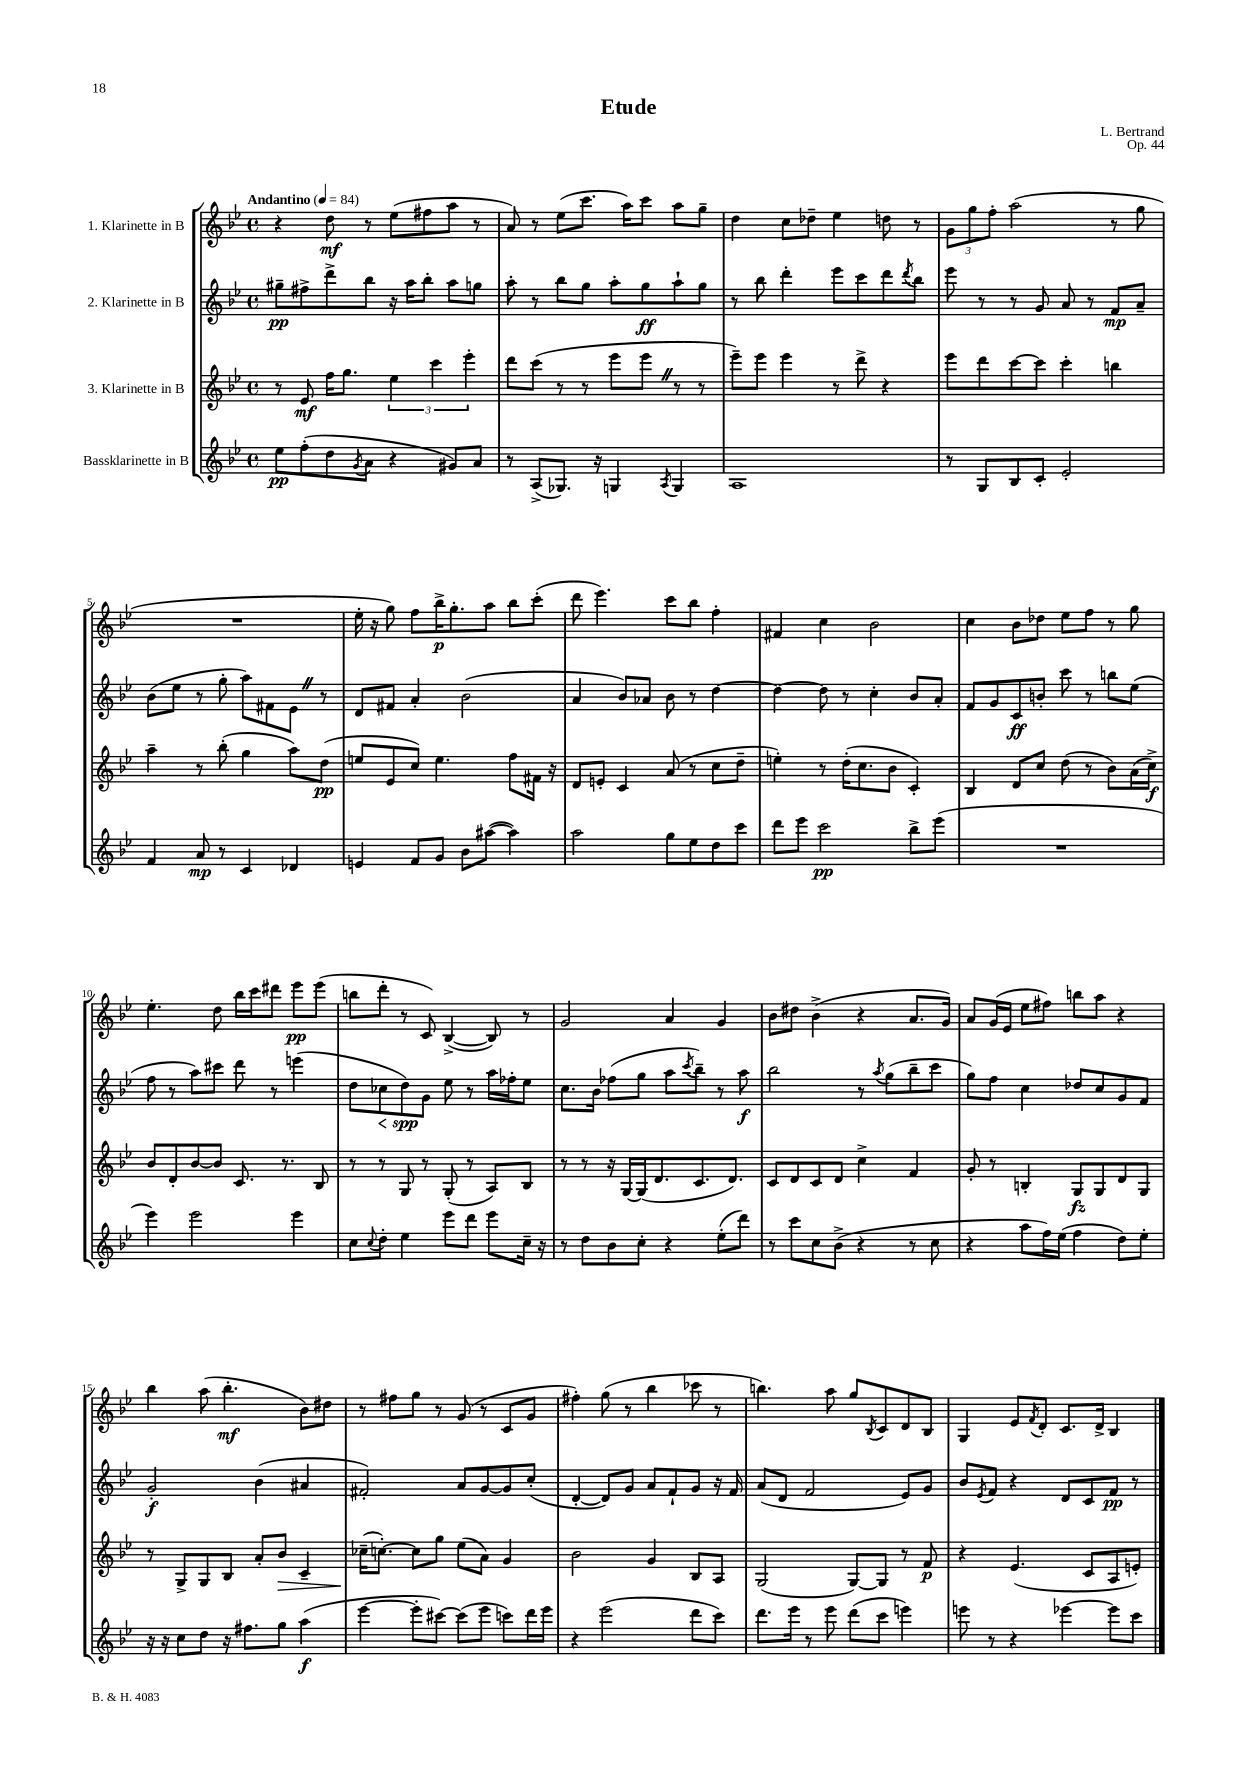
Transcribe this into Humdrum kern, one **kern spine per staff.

**kern	**dynam	**kern	**dynam	**kern	**dynam	**kern	**dynam
*part4	*part4	*part3	*part3	*part2	*part2	*part1	*part1
*staff4	*staff4	*staff3	*staff3	*staff2	*staff2	*staff1	*staff1
*I"Bassklarinette in B	*	*I"3. Klarinette in B	*	*I"2. Klarinette in B	*	*I"1. Klarinette in B	*
*clefG2	*	*clefG2	*	*clefG2	*	*clefG2	*
*k[b-e-]	*	*k[b-e-]	*	*k[b-e-]	*	*k[b-e-]	*
*M4/4	*	*M4/4	*	*M4/4	*	*M4/4	*
*met(c)	*	*met(c)	*	*met(c)	*	*met(c)	*
*MM84	*	*MM84	*	*MM84	*	*MM84	*
=1	=1	=1	=1	=1	=1	=1	=1
!	!	!	!	!	!	!LO:TX:a:B:t=Andantino	!
8ee-\L	pp	8r	.	8gg#X~\L	pp	4r	.
(8ff'\	.	8e-/	mf	8ff#X^\	.	.	.
8dd\	.	16ff\KL	.	8ddd^\	.	8dd\	mf
.	.	8.gg\J	.	.	.	.	.
8qg/	.	.	.	.	.	.	.
8a\J	.	.	.	8bb-\J	.	8r	.
4r	.	6ee-\	.	16r	.	(8ee-\L	.
.	.	.	.	16aa\KL	.	.	.
.	.	.	.	8bb-'\J	.	8ff#X\	.
.	.	6ccc\	.	.	.	.	.
8g#X/L)	.	.	.	8aa\L	.	8aa\J	.
.	.	6eee-'\	.	.	.	.	.
8a/J	.	.	.	8ggn\J	.	8r	.
=2	=2	=2	=2	=2	=2	=2	=2
8r	.	8ddd\L	.	8aa'\	.	8a/)	.
(8A^/L	.	(8ccc\J	.	8r	.	8r	.
8.G-X/J)	.	8r	.	8bb-\L	.	(8ee-\L	.
.	.	8r	.	8gg\J	.	8.ccc\J	.
16r	.	.	.	.	.	.	.
4Gn/	.	8eee-\L	.	8aa'\L	.	.	.
.	.	.	.	.	.	16aa\KL)	.
.	.	8eee-Z\J	.	8gg\	ff	8ccc\J	.
8qA/	.	.	.	.	.	.	.
4G/	.	8r	.	8aa`\	.	8aa\L	.
.	.	8r	.	8gg\J	.	8gg~\J	.
=3	=3	=3	=3	=3	=3	=3	=3
1A	.	8eee-~\L)	.	8r	.	4dd\	.
.	.	8eee-\J	.	8bb-\	.	.	.
.	.	4eee-\	.	4ddd'\	.	8cc\L	.
.	.	.	.	.	.	8dd-X~\J	.
.	.	8r	.	8eee-\L	.	4ee-\	.
.	.	8ddd^\	.	8ccc\	.	.	.
.	.	4r	.	8ddd\	.	8ddn\	.
.	.	.	.	8qddd/	.	.	.
.	.	.	.	8bb-\J	.	8r	.
=4	=4	=4	=4	=4	=4	=4	=4
8r	.	8eee-\L	.	8eee-\	.	12g\L	.
.	.	.	.	.	.	12gg\	.
8G/L	.	8ddd\	.	8r	.	.	.
.	.	.	.	.	.	12ff'\J	.
8B-/	.	[8ccc\	.	8r	.	(2aa\	.
8c'/J	.	8ccc\J]	.	8g/	.	.	.
2e-'/	.	4ccc'\	.	8a/	.	.	.
.	.	.	.	8r	.	.	.
.	.	4bbn\	.	8f/L	mp	8r	.
.	.	.	.	8a~/J	.	8gg\	.
!!LO:LB:g=z
=5	=5	=5	=5	=5	=5	=5	=5
4f/	.	4aa~\	.	(8b-\L	.	1r	.
.	.	.	.	8ee-\J	.	.	.
8a/	mp	8r	.	8r	.	.	.
8r	.	(8bb-'\	.	8gg'\	.	.	.
4c/	.	4gg\	.	8aa\L)	.	.	.
.	.	.	.	8f#X\	.	.	.
4d-X/	.	8aa\L)	.	8e-Z\J	.	.	.
.	.	(8dd\J	pp	8r	.	.	.
=6	=6	=6	=6	=6	=6	=6	=6
4en/	.	8een/L	.	8d/L	.	16ee-'\	.
.	.	.	.	.	.	16r	.
.	.	8e-/	.	8f#X/J	.	8gg\)	.
8f/L	.	8cc/J)	.	4a'/	.	8ff\L	.
8g/J	.	4.ee\	.	.	.	16bb-^\K	p
.	.	.	.	.	.	8.gg'\	.
8b-\L	.	.	.	(2b-\	.	.	.
([8aa#X\J	.	.	.	.	.	8aa\J	.
4aa#\])	.	8ff\L	.	.	.	8bb-\L	.
.	.	16f#X\Jk	.	.	.	(8ccc'\J	.
.	.	16r	.	.	.	.	.
=7	=7	=7	=7	=7	=7	=7	=7
2aa\	.	8d/L	.	4a/	.	8ddd\	.
.	.	8en'/J	.	.	.	4.eee-\)	.
.	.	4c/	.	8b-/L)	.	.	.
.	.	.	.	8a-X/J	.	.	.
8gg\L	.	(8a/	.	8b-\	.	8ccc\L	.
8ee-\	.	8r	.	8r	.	8bb-\J	.
8dd\	.	8cc\L	.	[4dd\	.	4ff'\	.
8ccc\J	.	8dd~\J	.	.	.	.	.
=8	=8	=8	=8	=8	=8	=8	=8
8ddd\L	.	4een'\)	.	4dd\_	.	4f#X/	.
8eee-\J	.	.	.	.	.	.	.
2ccc\	pp	8r	.	8dd\]	.	4cc\	.
.	.	(16dd'\KL	.	8r	.	.	.
.	.	8.cc\	.	.	.	.	.
.	.	.	.	4cc'\	.	2b-\	.
.	.	8b-\J	.	.	.	.	.
8bb-^\L	.	4c'/)	.	8b-/L	.	.	.
(8eee-\J	.	.	.	8a'/J	.	.	.
=9	=9	=9	=9	=9	=9	=9	=9
1r	.	4B-/	.	8f/L	.	4cc\	.
.	.	.	.	8g/	.	.	.
.	.	8d/L	.	8c/	ff	8b-\L	.
.	.	8cc/J	.	8bn'/J	.	8dd-X\J	.
.	.	(8dd\	.	8ccc\	.	8ee-\L	.
.	.	8r	.	8r	.	8ff\J	.
.	.	8b-\L)	.	8bbn\L	.	8r	.
.	.	(16a\L	.	(8ee-\J	.	8gg\	.
.	.	16cc^\JJ)	f	.	.	.	.
!!LO:LB:g=z
=10	=10	=10	=10	=10	=10	=10	=10
4eee-\)	.	8b-/L	.	8ff\	.	4.ee-'\	.
.	.	8d'/	.	8r	.	.	.
2eee-\	.	[8b-/	.	8aa\L)	.	.	.
.	.	8b-/J]	.	8ccc#X\J	.	8dd\	.
.	.	8.c/	.	8ddd\	.	16bb-\LL	.
.	.	.	.	.	.	16ccc\J	.
.	.	.	.	8r	.	8ddd#X\J	.
.	.	8.r	.	.	.	.	.
4eee-\	.	.	.	(4eeen\	.	8eee-\L	pp
.	.	8B-/	.	.	.	(8eee-\J	.
=11	=11	=11	=11	=11	=11	=11	=11
8cc\L	.	8r	.	8dd\L	.	8bbn\L	.
8qqcc/	.	.	.	.	.	.	.
!	!	!	!	!	!LO:HP:b	!	!
8dd'\J	.	8r	.	8cc-X\	<	8ddd'\J	.
4ee-\	.	8G/	.	8dd\)	spp	8r	.
.	.	8r	.	8g\J	[	8c/)	.
8eee-\L	.	(8G'/	.	8ee-\	.	([4B-^/	.
8ddd\J	.	8r	.	8r	.	.	.
8eee-\L	.	8A/L)	.	16aa\LL	.	8B-/])	.
.	.	.	.	16ff-X'\J	.	.	.
16cc~\Jk	.	8B-/J	.	8ee-\J	.	8r	.
16r	.	.	.	.	.	.	.
=12	=12	=12	=12	=12	=12	=12	=12
8r	.	8r	.	8.cc\L	.	2g/	.
8dd\L	.	8r	.	.	.	.	.
.	.	.	.	16b-\Jk	.	.	.
8b-\	.	16r	.	(8ff-X\L	.	.	.
.	.	[16G/LL	.	.	.	.	.
8cc'\J	.	(16G/J]	.	8gg\J	.	.	.
.	.	8.d/	.	.	.	.	.
4r	.	.	.	8aa\L	.	4a/	.
.	.	.	.	8qccc/	.	.	.
.	.	8.c/	.	8bb-~\J)	.	.	.
(8ee-'\L	.	.	.	8r	.	4g/	.
.	.	8.d/J)	.	.	.	.	.
8ddd\J)	.	.	.	8aa\	f	.	.
=13	=13	=13	=13	=13	=13	=13	=13
8r	.	8c/L	.	2bb-\	.	8b-\L	.
8ccc\L	.	8d/	.	.	.	8dd#X\J	.
8cc\	.	8c/	.	.	.	(4b-^\	.
(8b-^\J	.	8d/J	.	.	.	.	.
4r	.	4cc^\	.	8r	.	4r	.
.	.	.	.	8qaa/	.	.	.
.	.	.	.	(8gg\L	.	.	.
8r	.	4f/	.	8bb-~\	.	8.a/L	.
8cc\	.	.	.	8ccc\J	.	.	.
.	.	.	.	.	.	16g/Jk)	.
=14	=14	=14	=14	=14	=14	=14	=14
4r	.	8g'/	.	8gg\L)	.	8a/L	.
.	.	8r	.	8ff\J	.	(16g/L	.
.	.	.	.	.	.	16e-/JJ	.
8aa\L	.	4Bn'/	.	4cc\	.	8ee-\L	.
16ff\L)	.	.	.	.	.	8ff#X\J)	.
(16ee-\JJ	.	.	.	.	.	.	.
4ff\	.	8G/L	fz	8dd-X/L	.	8bbn\L	.
.	.	8G/	.	8cc/	.	8aa\J	.
8dd\L)	.	8d/	.	8g/	.	4r	.
8ee-'\J	.	8G/J	.	8f/J	.	.	.
!!LO:LB:g=z
=15	=15	=15	=15	=15	=15	=15	=15
16r	.	8r	.	2g'/	f	4bb-\	.
16r	.	.	.	.	.	.	.
8cc\L	.	8G^/L	.	.	.	.	.
8dd\J	.	8G/	.	.	.	(8aa\	.
16r	.	8B-/J	.	.	.	4.bb-'\	mf
8.ff#X\L	.	.	.	.	.	.	.
.	.	8a'/L	.	(4b-\	.	.	.
!	!	!	!LO:HP:b	!	!	!	!
8gg\J	.	8b-/J	>	.	.	.	.
(4aa\	f	4c~/	.	4a#X/	.	8b-\L)	.
.	.	.	.	.	.	8dd#X\J	.
=16	=16	=16	=16	=16	=16	=16	=16
[4eee-\	.	(16cc-X~\KL	.	2f#X'/)	.	8r	.
.	.	[8.ccn'\J)	]	.	.	.	.
.	.	.	.	.	.	8ff#X\L	.
8eee-'\L]	.	8cc\L]	.	.	.	8gg\J	.
[8ccc#X\J)	.	8gg\J	.	.	.	8r	.
(8ccc#\L]	.	(8ee-\L	.	8a/L	.	(8g/	.
8eee-\J	.	8a\J)	.	[8g/	.	8r	.
8cccn\L)	.	4g/	.	8g/]	.	8c/L	.
16ddd\L	.	.	.	(8cc'/J	.	8g/J	.
16eee-\JJ	.	.	.	.	.	.	.
=17	=17	=17	=17	=17	=17	=17	=17
4r	.	2b-\	.	[4d'/	.	4ff#X'\)	.
(2eee-\	.	.	.	8d/L])	.	(8gg\	.
.	.	.	.	8g/J	.	8r	.
.	.	4g/	.	8a/L	.	4bb-\	.
.	.	.	.	8f`/	.	.	.
8ddd\L	.	8B-/L	.	8g/J	.	8ccc-X\	.
8ccc\J)	.	8A/J	.	16r	.	8r	.
.	.	.	.	16f/	.	.	.
=18	=18	=18	=18	=18	=18	=18	=18
8.ddd\L	.	(2G/	.	(8a/L	.	4.bbn\)	.
.	.	.	.	8d/J	.	.	.
16eee-\Jk	.	.	.	.	.	.	.
8r	.	.	.	2f/	.	.	.
8eee-\	.	.	.	.	.	8aa\	.
(8ddd\L	.	[8G/L)	.	.	.	8gg/L	.
.	.	.	.	.	.	8qB-/	.
8ccc\J	.	8G/J]	.	.	.	8c/	.
4eeen\)	.	8r	.	8e-/L)	.	8d/	.
.	.	8f/	p	8g/J	.	8B-/J	.
=19	=19	=19	=19	=19	=19	=19	=19
8eeen\	.	4r	.	8b-/L	.	4G/	.
.	.	.	.	8qe-/	.	.	.
8r	.	.	.	8f/J	.	.	.
4r	.	(4.e-/	.	4r	.	8e-/L	.
.	.	.	.	.	.	8qf/	.
.	.	.	.	.	.	8d'/J	.
[4eee-X\	.	.	.	8d/L	.	8.c/L	.
.	.	8c/L	.	8c/	.	.	.
.	.	.	.	.	.	16d^/Jk	.
8eee-\L]	.	8A/	.	8f/J	pp	4B-/	.
8ccc\J	.	8en'/J)	.	8r	.	.	.
==	==	==	==	==	==	==	==
*-	*-	*-	*-	*-	*-	*-	*-
